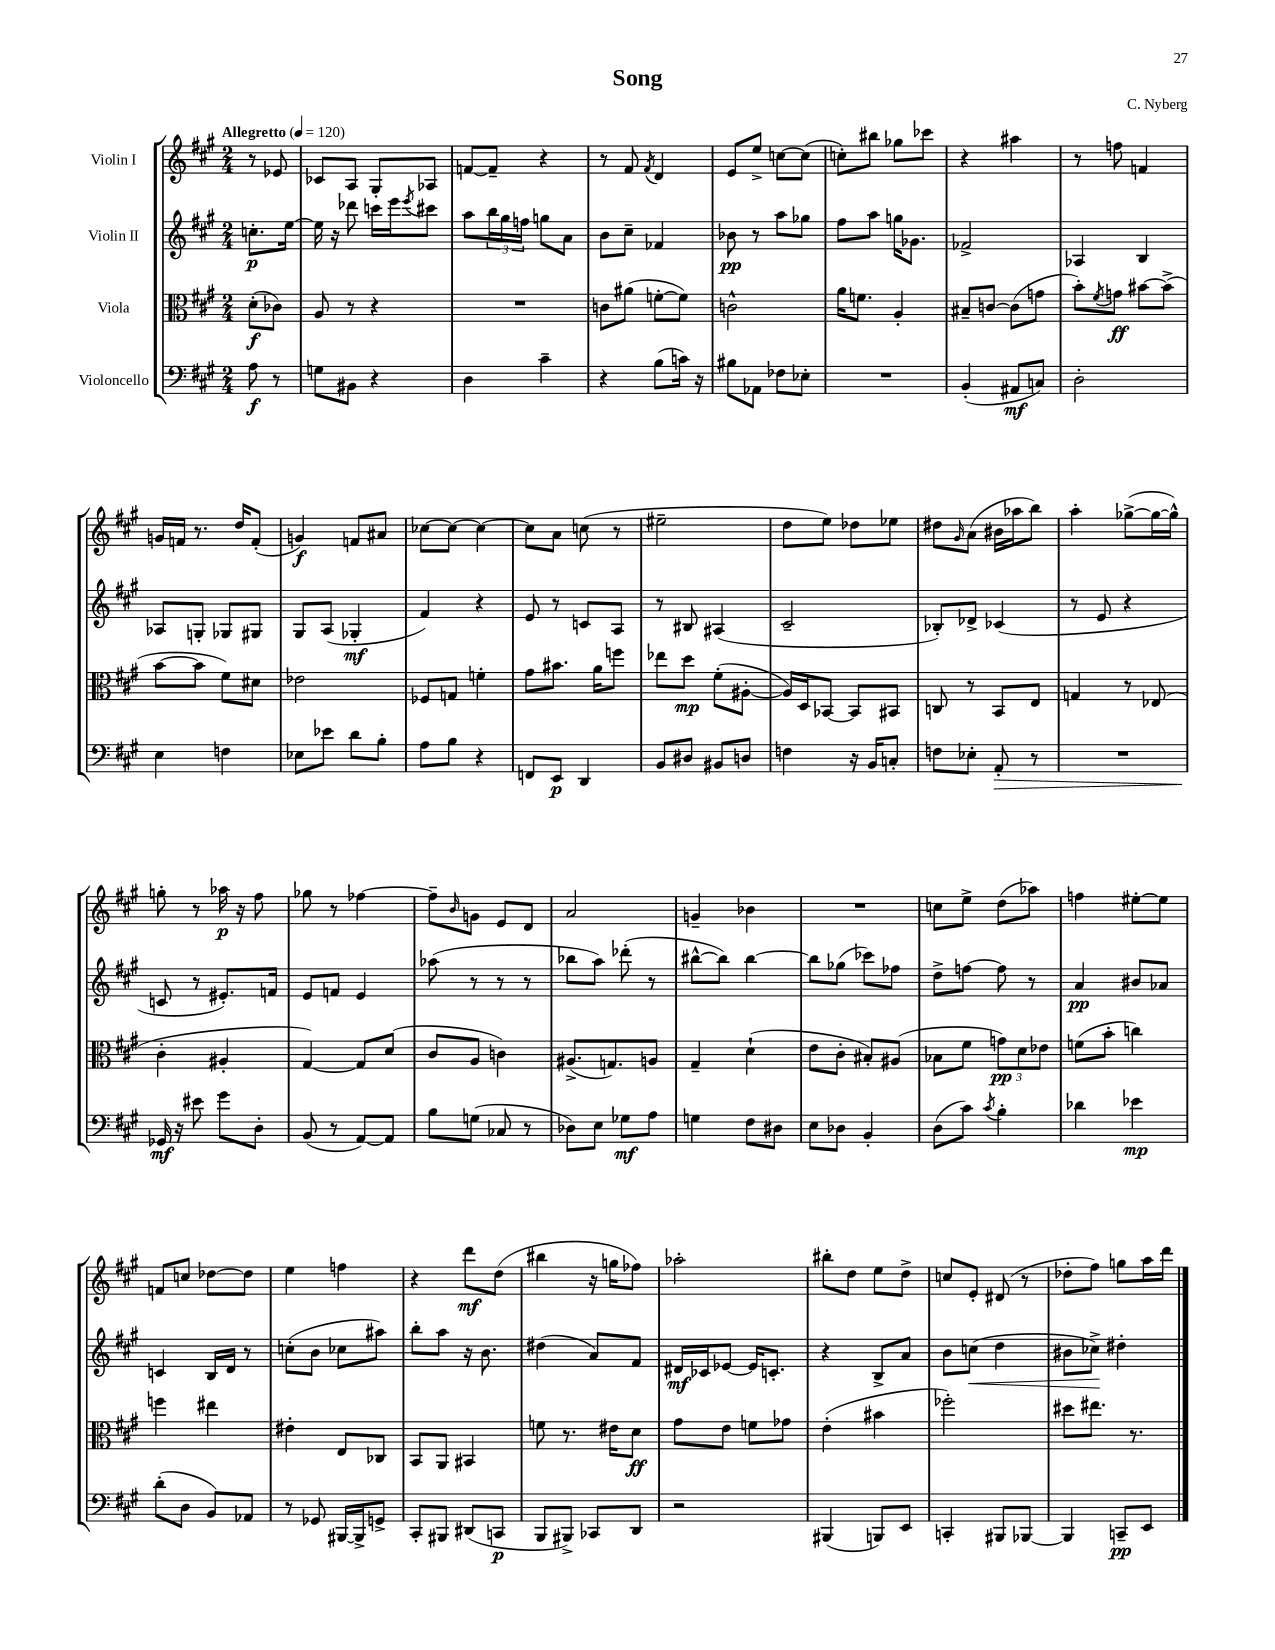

**kern	**dynam	**kern	**dynam	**kern	**dynam	**kern	**dynam
*part4	*part4	*part3	*part3	*part2	*part2	*part1	*part1
*staff4	*staff4	*staff3	*staff3	*staff2	*staff2	*staff1	*staff1
*I"Violoncello	*	*I"Viola	*	*I"Violin II	*	*I"Violin I	*
*clefF4	*	*clefC3	*	*clefG2	*	*clefG2	*
*k[f#c#g#]	*	*k[f#c#g#]	*	*k[f#c#g#]	*	*k[f#c#g#]	*
*M2/4	*	*M2/4	*	*M2/4	*	*M2/4	*
*MM120	*	*MM120	*	*MM120	*	*MM120	*
=	=	=	=	=	=	=	=
!	!	!	!	!	!	!LO:TX:a:B:t=Allegretto	!
8A\	f	(8d'\L	f	8.ccn'\L	p	8r	.
8r	.	8c-X\J)	.	.	.	8e-X/	.
.	.	.	.	[16ee\Jk	.	.	.
=1	=1	=1	=1	=1	=1	=1	=1
8Gn\L	.	8A/	.	16ee\]	.	8c-X/L	.
.	.	.	.	16r	.	.	.
8BB#X\J	.	8r	.	8ddd-X\	.	8A/J	.
4r	.	4r	.	16cccn\LL	.	8G#'/L	.
.	.	.	.	16eee\J	.	.	.
.	.	.	.	8qeee/	.	.	.
.	.	.	.	8ccc#X\J	.	8A-X/J	.
=2	=2	=2	=2	=2	=2	=2	=2
4D\	.	2r	.	8aa\L	.	[8fn/L	.
.	.	.	.	24bb\L	.	8f~/J]	.
.	.	.	.	24gg#\	.	.	.
.	.	.	.	24ffn\JJ	.	.	.
4c#~\	.	.	.	8ggn\L	.	4r	.
.	.	.	.	8a\J	.	.	.
=3	=3	=3	=3	=3	=3	=3	=3
4r	.	8cn\L	.	8b\L	.	8r	.
.	.	(8a#X\J	.	8cc#~\J	.	8f#/	.
.	.	.	.	.	.	8qf#/	.
(8B\L	.	[8fn'\L	.	4f-X/	.	4d/	.
16cn\Jk)	.	8f\J])	.	.	.	.	.
16r	.	.	.	.	.	.	.
=4	=4	=4	=4	=4	=4	=4	=4
8B#X\L	.	2cn^^\	.	8b-X\	pp	8e/L	.
8AA-X\J	.	.	.	8r	.	8ee^/J	.
8F-X\L	.	.	.	8aa\L	.	[8ccn\L	.
8E-X'\J	.	.	.	8gg-X\J	.	(8cc\J]	.
=5	=5	=5	=5	=5	=5	=5	=5
2r	.	16a\KL	.	8ff#\L	.	8ccn'\L)	.
.	.	8.fn\J	.	.	.	.	.
.	.	.	.	8aa\J	.	8bb#X\J	.
.	.	4A'/	.	16ggn\KL	.	8gg-X\L	.
.	.	.	.	8.g-X\J	.	.	.
.	.	.	.	.	.	8ccc-X\J	.
=6	=6	=6	=6	=6	=6	=6	=6
(4BB'/	.	8B#X~/L	.	2f-X^/	.	4r	.
.	.	[8cn/J	.	.	.	.	.
8AA#X/L	mf	(8c\L]	.	.	.	4aa#X\	.
8Cn/J)	.	8gn\J	.	.	.	.	.
=7	=7	=7	=7	=7	=7	=7	=7
2D'\	.	8b'\L)	.	4A-X/	.	8r	.
.	.	8qf#/	.	.	.	.	.
.	.	8gn\J	ff	.	.	8ffn\	.
.	.	[8b#X\L	.	4B/	.	4fn/	.
.	.	(8b#^\J]	.	.	.	.	.
!!LO:LB:g=z
=8	=8	=8	=8	=8	=8	=8	=8
4E\	.	[8b\L	.	8A-X/L	.	16gn/LL	.
.	.	.	.	.	.	16fn/JJ	.
.	.	8b\J]	.	8Gn'/J	.	8.r	.
4Fn\	.	8f#\L)	.	8G-X/L	.	.	.
.	.	.	.	.	.	16dd/KL	.
.	.	8d#X\J	.	8G#X/J	.	(8f'/J	.
=9	=9	=9	=9	=9	=9	=9	=9
8E-X\L	.	2e-X\	.	8G#/L	.	4gn/)	f
8e-X\J	.	.	.	(8A/J	.	.	.
8d\L	.	.	.	4G-X'/	mf	8fn/L	.
8B'\J	.	.	.	.	.	8a#X/J	.
=10	=10	=10	=10	=10	=10	=10	=10
8A\L	.	8F-X/L	.	4f#/)	.	[8cc-X\L	.
8B\J	.	8Gn/J	.	.	.	8cc-\J_	.
4r	.	4fn'\	.	4r	.	4cc-\_	.
=11	=11	=11	=11	=11	=11	=11	=11
8FFn/L	.	8g#\L	.	8e/	.	8cc-\L]	.
8EE/J	p	8.b#X\J	.	8r	.	8a\J	.
4DD/	.	.	.	8cn/L	.	(8ccn\	.
.	.	16a\KL	.	.	.	.	.
.	.	8ffn\J	.	8A/J	.	8r	.
=12	=12	=12	=12	=12	=12	=12	=12
8BB/L	.	8ee-X\L	.	8r	.	2ee#X~\	.
8D#X/J	.	8dd\J	mp	8B#X/	.	.	.
8BB#X/L	.	(8f#'\L	.	(4A#X/	.	.	.
8Dn/J	.	[8A#X'\J	.	.	.	.	.
=13	=13	=13	=13	=13	=13	=13	=13
4Fn\	.	16A#/LL])	.	2c#~/	.	8dd\L	.
.	.	16D/J	.	.	.	.	.
.	.	[8BB-X/J	.	.	.	8ee\J)	.
16r	.	8BB-/L]	.	.	.	8dd-X\L	.
16BB/KL	.	.	.	.	.	.	.
8Cn'/J	.	8BB#X/J	.	.	.	8ee-X\J	.
=14	=14	=14	=14	=14	=14	=14	=14
8Fn\L	.	8Cn/	.	8B-X'/L)	.	8dd#X\L	.
.	.	.	.	.	.	16qqg#/	.
8E-X'\J	.	8r	.	8d-X^/J	.	(8a\J	.
!	!LO:HP:b	!	!	!	!	!	!
8AA'/	>	8BB/L	.	(4c-X/	.	16b#X\LL	.
.	.	.	.	.	.	16aa-X\J	.
8r	.	8E/J	.	.	.	8bb\J)	.
=15	=15	=15	=15	=15	=15	=15	=15
2r	.	4Gn/	.	8r	.	4aa'\	.
.	.	.	.	8e/	.	.	.
.	.	8r	.	4r	.	([8gg-X^\L	.
.	.	(8E-X/	.	.	.	16gg-\L_	.
.	.	.	.	.	.	16gg-^^\JJ])	.
!!LO:LB:g=z
=16	=16	=16	=16	=16	=16	=16	=16
16GG-X/	mf	4c#'\	.	8cn/	.	8ggn'\	.
16r	]	.	.	.	.	.	.
8e#X\	.	.	.	8r	.	8r	.
8g#\L	.	4A#X'/	.	8.e#X'/L)	.	16aa-X\	p
.	.	.	.	.	.	16r	.
8D'\J	.	.	.	.	.	8ff#\	.
.	.	.	.	16fn/Jk	.	.	.
=17	=17	=17	=17	=17	=17	=17	=17
(8BB/	.	[4G#/)	.	8e/L	.	8gg-X\	.
8r	.	.	.	8fn/J	.	8r	.
[8AA/L)	.	8G#/L]	.	4e/	.	[4ff-X\	.
8AA/J]	.	(8d/J	.	.	.	.	.
=18	=18	=18	=18	=18	=18	=18	=18
8B\L	.	8c#/L	.	(8aa-X\	.	8ff-~\L]	.
.	.	.	.	.	.	16qqb/	.
(8Gn\J	.	8A/J	.	8r	.	8gn\J	.
8C-X/	.	4cn\)	.	8r	.	8e/L	.
8r	.	.	.	8r	.	8d/J	.
=19	=19	=19	=19	=19	=19	=19	=19
8D-X\L)	.	(8.A#X^/L	.	8bb-X\L	.	2a/	.
8E\J	.	.	.	8aa\J)	.	.	.
.	.	8.Gn/)	.	.	.	.	.
8G-X\L	mf	.	.	(8ddd-X'\	.	.	.
8A\J	.	8An/J	.	8r	.	.	.
=20	=20	=20	=20	=20	=20	=20	=20
4Gn\	.	4G#~/	.	[8bb#X^^\L	.	4gn~/	.
.	.	.	.	8bb#\J])	.	.	.
8F#\L	.	(4d`\	.	[4bb#\	.	4b-X\	.
8D#X\J	.	.	.	.	.	.	.
=21	=21	=21	=21	=21	=21	=21	=21
8E\L	.	8e\L	.	8bb#\L]	.	2r	.
8D-X\J	.	8c#'\J	.	(8gg-X\J	.	.	.
4BB'/	.	8B#X'/L)	.	8ccc-X\L)	.	.	.
.	.	(8A#X/J	.	8ff-X\J	.	.	.
=22	=22	=22	=22	=22	=22	=22	=22
(8D\L	.	8B-X\L	.	8dd^\L	.	8ccn\L	.
8c#\J)	.	8f#\J	.	[8ffn\J	.	8ee^\J	.
8qc#/	.	.	.	.	.	.	.
4B'\	.	12gn\L)	pp	8ff\]	.	(8dd\L	.
.	.	12d\	.	.	.	.	.
.	.	.	.	8r	.	8aa-X\J)	.
.	.	12e-X\J	.	.	.	.	.
=23	=23	=23	=23	=23	=23	=23	=23
4d-X\	.	(8fn\L	.	4a/	pp	4ffn\	.
.	.	8b'\J	.	.	.	.	.
4e-X\	mp	4ccn\)	.	8b#X/L	.	[8ee#X'\L	.
.	.	.	.	8a-X/J	.	8ee#\J]	.
!!LO:LB:g=z
=24	=24	=24	=24	=24	=24	=24	=24
(8d'\L	.	4ffn\	.	4cn/	.	8fn/L	.
8D\J	.	.	.	.	.	8ccn/J	.
8BB/L)	.	4ee#X\	.	16B/LL	.	[8dd-X\L	.
.	.	.	.	16d/JJ	.	.	.
8AA-X/J	.	.	.	8r	.	8dd-\J]	.
=25	=25	=25	=25	=25	=25	=25	=25
8r	.	4e#X'\	.	(8ccn'\L	.	4ee\	.
8GG-X/	.	.	.	8b\J	.	.	.
[16BBB#X/LL	.	8E/L	.	8cc-X\L	.	4ffn\	.
16BBB#^/J]	.	.	.	.	.	.	.
8GGn^/J	.	8C-X/J	.	8aa#X\J)	.	.	.
=26	=26	=26	=26	=26	=26	=26	=26
8CC#'/L	.	8BB/L	.	8bb'\L	.	4r	.
8BBB#X/J	.	8AA/J	.	8aa\J	.	.	.
(8DD#X/L	.	4BB#X/	.	16r	.	8ddd\L	mf
.	.	.	.	8.b\	.	.	.
8CCn/J	p	.	.	.	.	(8dd\J	.
=27	=27	=27	=27	=27	=27	=27	=27
8BBB/L	.	8fn\	.	(4dd#X\	.	4bb#X\	.
8BBB#X^/J)	.	8.r	.	.	.	.	.
8CC-X/L	.	.	.	8a/L)	.	16r	.
.	.	16e#X\KL	.	.	.	16ggn\KL	.
8DD/J	.	8d\J	ff	8f#/J	.	8ff-X\J)	.
=28	=28	=28	=28	=28	=28	=28	=28
2r	.	8g#\L	.	16d#X/LL	mf	2aa-X'\	.
.	.	.	.	16c-X/J	.	.	.
.	.	8e\J	.	[8e-X/J	.	.	.
.	.	8fn\L	.	16e-/KL]	.	.	.
.	.	.	.	8.cn'/J	.	.	.
.	.	8g-X\J	.	.	.	.	.
=29	=29	=29	=29	=29	=29	=29	=29
(4BBB#X/	.	(4e'\	.	4r	.	8bb#X'\L	.
.	.	.	.	.	.	8dd\J	.
8BBBn/L)	.	4b#X\	.	8B^/L	.	8ee\L	.
8EE/J	.	.	.	8a/J	.	8dd^\J	.
=30	=30	=30	=30	=30	=30	=30	=30
4CCn'/	.	2ff-X'\)	.	8b\L	.	8ccn/L	.
!	!	!	!	!	!LO:HP:b	!	!
.	.	.	.	(8ccn\J	<	8e'/J	.
8BBB#X/L	.	.	.	4dd\	.	(8d#X/	.
[8BBB-X/J	.	.	.	.	.	8r	.
=31	=31	=31	=31	=31	=31	=31	=31
4BBB-/]	.	8dd#X\L	.	8b#X\L	.	8dd-X'\L	.
.	.	8.ee#X\J	.	8cc-X^\J)	.	8ff#\J)	.
8CCn~/L	pp	.	.	4dd#X'\	[	8ggn\L	.
.	.	8.r	.	.	.	.	.
8EE/J	.	.	.	.	.	16aa\L	.
.	.	.	.	.	.	16ddd\JJ	.
==	==	==	==	==	==	==	==
*-	*-	*-	*-	*-	*-	*-	*-
